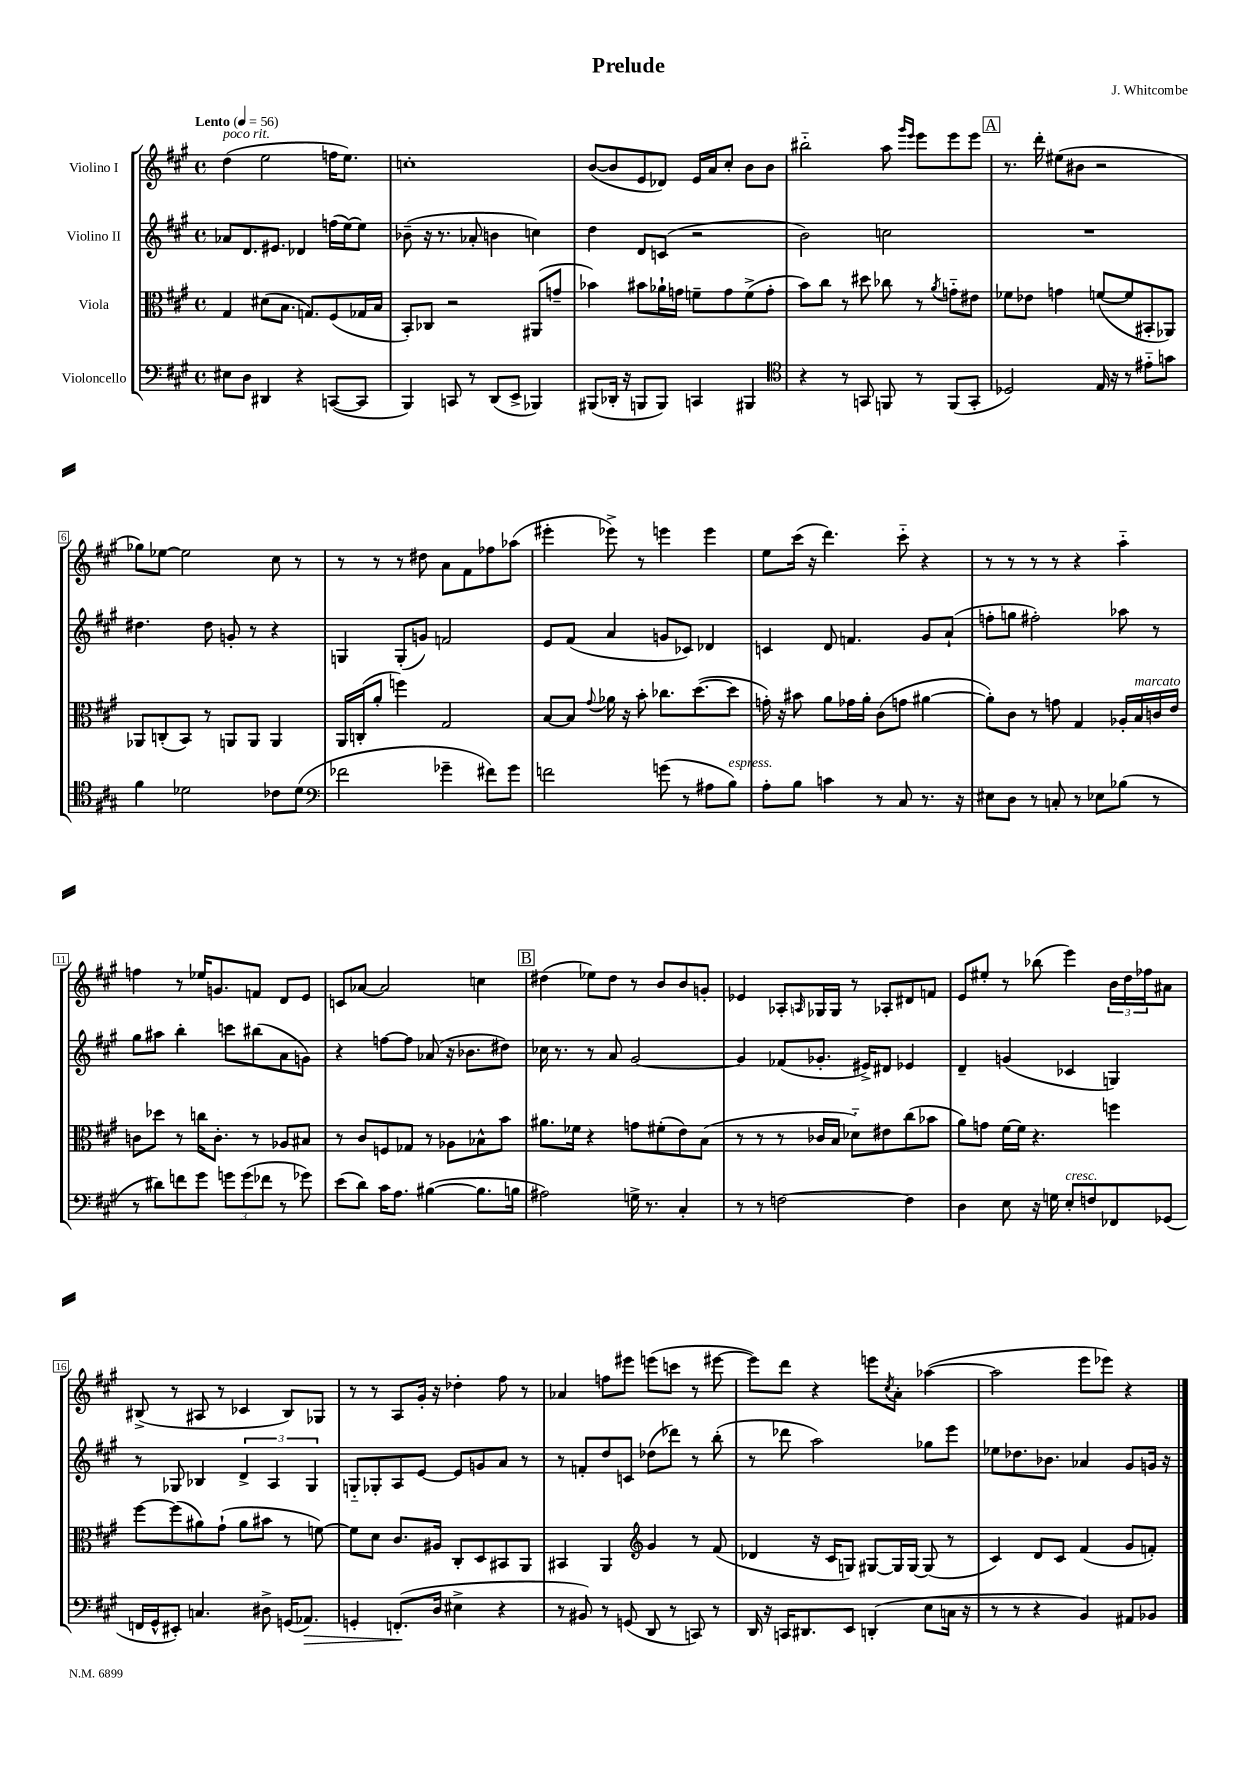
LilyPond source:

\header { title = "Prelude" composer = "J. Whitcombe" }
<<
\new StaffGroup <<
\new Staff = "s0" \with { instrumentName = "Violino I" } {
    \clef treble \key a \major \defaultTimeSignature \time 4/4 \tempo "Lento" 4 = 56
    d''4^\markup { \italic "poco rit." }( e''2 f''16 e''8.) |
    c''1-. |
    b'8~( b'8 e'8 des'8) e'16 a'16 cis''8-. b'8 b'8 |
    bis''2-_ a''8 \grace { gis'''16 e'''16 } e'''8 e'''8 e'''8 |
    \mark \markup { \box "A" } r8. d'''16-. eis''8( bis'8 r2 |
    ges''8) ees''8~ ees''2 cis''8 r8 |
    r8 r8 r8 dis''8 a'8 fis'8 fes''8 aes''8( |
    eis'''4-. ees'''8->) r8 e'''4 e'''4 |
    e''8 cis'''16( r16 d'''4.) cis'''8-_ r4 |
    r8 r8 r8 r8 r4 a''4-_ |
    f''4 r8 ees''16 g'8. f'8 d'8 e'8 |
    c'8 aes'8~ aes'2 c''4 |
    \mark \markup { \box "B" } dis''4( ees''8) dis''8 r8 b'8 b'8 g'8-. |
    ees'4 aes8-. \grace { a16 } ges16 ges16 r8 aes8-. dis'8 f'8 |
    e'8 eis''8-. r8 bes''8( e'''4) \tuplet 3/2 { b'16 d''16 fes''16 } ais'8 |
    bis8->( r8 ais8 r8 ces'4 bis8) ges8 |
    r8 r8 a8 gis'16-. r16 des''4-. fis''8 r8 |
    aes'4 f''8 eis'''8 e'''8( c'''8 r8 eis'''8~ |
    eis'''8) d'''8 r4 e'''8 \acciaccatura { cis''8 } a'8-. aes''4~( |
    aes''2 e'''8 ees'''8) r4 \bar "|." |
}
\new Staff = "s1" \with { instrumentName = "Violino II" } {
    \clef treble \key a \major \defaultTimeSignature \time 4/4
    aes'8 d'8. eis'8. des'4 f''16( e''16~) e''8 |
    bes'8--( r16 r8. aes'8-. b'4 c''4) |
    d''4 d'8 c'8( r2 |
    b'2) c''2 |
    \mark \markup { \box "A" } R1 |
    dis''4. dis''8 g'8-. r8 r4 |
    g4 g8-.( g'8) f'2 |
    e'8 fis'8( a'4 g'8 ces'8) des'4 |
    c'4 d'8 f'4. gis'8 a'8-!( |
    f''8-. g''8 fis''2-.) aes''8 r8 |
    gis''8 ais''8 b''4-. c'''8 bis''8( a'8 g'8) |
    r4 f''8~ f''8 aes'8( r16 bes'8. dis''8) |
    \mark \markup { \box "B" } ces''16 r8. r8 a'8 gis'2~ |
    gis'4 fes'8( ges'8.-. eis'16->) dis'8 ees'4 |
    d'4-- g'4( ces'4 g4) |
    r8 ges8 bes4 \tuplet 3/2 { d'4-> a4 ges4 } |
    g8-_ ges8-. a8 e'8~ e'8 g'8 a'8 r8 |
    r8 f'8-. d''8 c'8 des''8( des'''8) r8 b''8-.( |
    r8 des'''8 a''2) ges''8 e'''8 |
    ees''8 des''8. bes'8. aes'4 gis'8 g'16 r16 \bar "|." |
}
\new Staff = "s2" \with { instrumentName = "Viola" } {
    \clef alto \key a \major \defaultTimeSignature \time 4/4
    gis4 dis'8( b8. g8.) fis8( ges16 b16 |
    b,8-.) ces8 r2 ais,8( g'8-- |
    bes'4) bis'8 aes'16-! g'16 f'8-- g'8 f'8->( g'8-. |
    b'8) cis''8 r8 dis''8 ces''8 r8 \acciaccatura { a'8 } g'8-_ eis'8 |
    \mark \markup { \box "A" } fes'8 ees'8 g'4 f'8~( f'8 bis,8-. aes,8) |
    aes,8 c8-.( b,8) r8 a,8 a,8 a,4 |
    a,16 c16-.( a'8-. f''4) gis2 |
    b8~ b8 \appoggiatura { gis'8 } aes'16 r16 b'8-. ces''8. d''8.~( d''8 |
    g'16-.) r16 bis'8 a'8 ges'16 a'16-. cis'8( g'8 ais'4~ |
    ais'8-.) cis'8 r8 g'8 gis4 aes16-. b16^\markup { \italic "marcato" } c'16 e'16 |
    c'8 des''8 r8 c''16 c'8.-. r8 aes8 bis8 |
    r8 cis'8 f8 ges8 r8 aes8 bes8-^ b'8 |
    \mark \markup { \box "B" } ais'8. fes'16 r4 g'8 fis'8-.( e'8) b8( |
    r8 r8 r8 ces'16 b16 des'8-_) eis'8 cis''8( bes'8 |
    a'8) g'8 fis'16~ fis'16 r4. f''4 |
    fis''8~ fis''8( ais'8) gis'8-!( ais'8 bis'8 r8 f'8~) |
    f'8 d'8 cis'8. ais16 cis8-. d8 bis,8 a,8 |
    bis,4 a,4 \clef treble gis'4 r8 fis'8( |
    des'4 r16 cis'16 g8) gis8~ gis16 gis16~ gis8( r8 |
    cis'4) d'8 cis'8 fis'4( gis'8 f'8-.) \bar "|." |
}
\new Staff = "s3" \with { instrumentName = "Violoncello" } {
    \clef bass \key a \major \defaultTimeSignature \time 4/4
    eis8 d8 dis,4 r4 c,8~( c,8 |
    b,,4) c,8 r8 d,8( e,8-> bes,,4) |
    bis,,8( des,16-. r16 b,,8 b,,8) c,4 bis,,4 |
    \clef tenor r4 r8 g,8 f,8 r8 f,8( g,8-. |
    \mark \markup { \box "A" } des2) e16 r16 r8 eis'8-_ g'8 |
    fis'4 des'2 ces'8 des'8( |
    \clef bass fes'2 ges'4-- fis'8) ges'8 |
    f'2 g'8( r8 ais8 b8^\markup { \italic "espress." }) |
    a8-. b8 c'4 r8 cis8 r8. r16 |
    eis8 d8 r8 c8-. r8 ees8 bes8( r8 |
    r8 dis'8) f'8 gis'8 \tuplet 3/2 { g'8 g'8( fes'8 } r8 ges'8) |
    e'8( d'8) cis'16 a8. bis4~( bis8. b16 |
    \mark \markup { \box "B" } ais2) g16-> r8. cis4-. |
    r8 r8 f2~ f4 |
    d4 e8 r16 g16 e8-.^\markup { \italic "cresc." } f8 fes,8 ges,8( |
    f,16 gis,16-^ eis,8-.) c4. dis8-> g,16( aes,8.\>) |
    g,4-. f,8.-.\!( d16 eis4-> r4 |
    r8 bis,8) r8 g,8( d,8 r8 c,8) r8 |
    d,16 r16 c,16 dis,8. e,8 d,4-.( e8 c16 r16 |
    r8 r8 r4 b,4) ais,8 bes,8 \bar "|." |
}
>>
>>
\layout { \context { \Score \override BarNumber.stencil = #(make-stencil-boxer 0.1 0.3 ly:text-interface::print) } }
